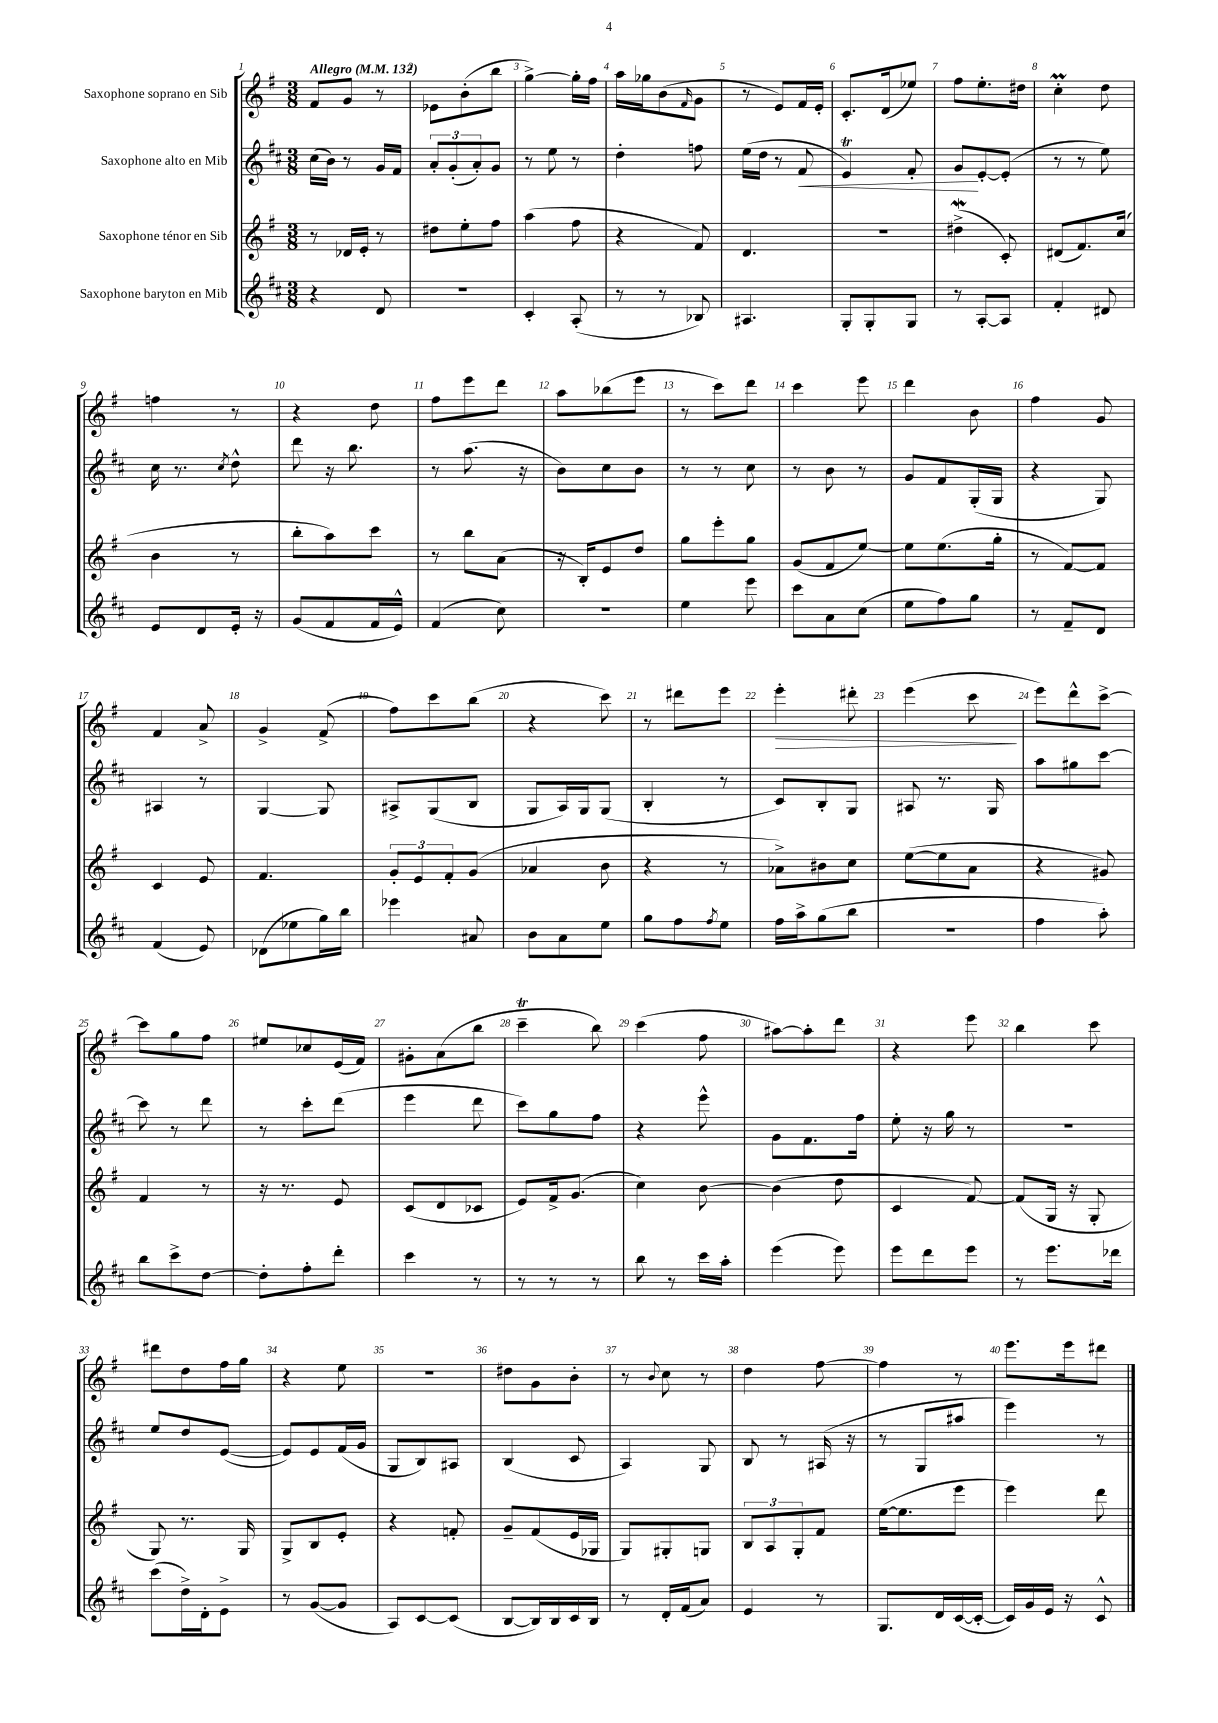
<<
\new StaffGroup <<
\new Staff = "s0" \with { instrumentName = "Saxophone soprano en Sib" } {
    \clef treble \key g \major \numericTimeSignature \time 3/8 \tempo "Allegro" 4 = 132
    fis'8 g'8 r8 |
    ees'8 b'8-.( b''8 |
    g''4~->) g''16-. fis''16 |
    a''16 ges''16 b'8( \grace { fis'16 } g'8 |
    r8 e'8) fis'16 e'16-. |
    c'8.-. d'16( ees''8) |
    fis''8 e''8.-. dis''16 |
    c''4-.\prall d''8 |
    f''4 r8 |
    r4 d''8 |
    fis''8 e'''8 d'''8 |
    a''8 bes''8( e'''8 |
    r8 c'''8) d'''8 |
    c'''4 e'''8 |
    d'''4 b'8 |
    fis''4 g'8 |
    fis'4 a'8-> |
    g'4-> fis'8->( |
    fis''8) c'''8 b''8( |
    r4 c'''8) |
    r8 dis'''8 e'''8 |
    e'''4-.\> dis'''8-. |
    e'''4( c'''8\! |
    e'''8) d'''8-^ c'''8~-> |
    c'''8 g''8 fis''8 |
    eis''8 ces''8 e'16( fis'16) |
    gis'8-. a'8( b''8 |
    c'''4--\trill b''8) |
    c'''4( fis''8 |
    ais''8~) ais''8-. d'''8 |
    r4 e'''8 |
    b''4 c'''8 |
    dis'''8 d''8 fis''16 g''16 |
    r4 e''8 |
    R4. |
    dis''8 g'8 b'8-. |
    r8 \appoggiatura { b'8 } c''8 r8 |
    d''4 fis''8~ |
    fis''4 r8 |
    e'''8. e'''16 dis'''8 \bar "|." |
}
\new Staff = "s1" \with { instrumentName = "Saxophone alto en Mib" } {
    \clef treble \key d \major \numericTimeSignature \time 3/8
    cis''16( b'16) r8 g'16 fis'16 |
    \tuplet 3/2 { a'8-. g'8-.( a'8-.) } g'8 |
    r8 e''8 r8 |
    d''4-. f''8 |
    e''16( d''16 r8 fis'8\< |
    e'4\trill) fis'8-. |
    g'8\! e'8~-. e'8-.( |
    r8 r8 e''8) |
    cis''16 r8. \acciaccatura { cis''8 } d''8-^ |
    d'''8 r16 b''8. |
    r8 a''8.( r16 |
    b'8) cis''8 b'8 |
    r8 r8 cis''8 |
    r8 b'8 r8 |
    g'8 fis'8 g16-.( g16 |
    r4 g8) |
    ais4 r8 |
    g4~ g8 |
    ais8-> g8( b8 |
    g8 a16) g16 g8( |
    b4-. r8 |
    cis'8) b8-. g8 |
    ais8 r8. g16 |
    a''8 gis''8 cis'''8~ |
    cis'''8 r8 d'''8 |
    r8 cis'''8-. d'''8( |
    e'''4 d'''8 |
    cis'''8) g''8 fis''8 |
    r4 e'''8-^ |
    g'8 fis'8. fis''16 |
    e''8-. r16 g''16 r8 |
    R4. |
    e''8 d''8 e'8~( |
    e'8) e'8 fis'16( g'16 |
    g8 b8) ais8 |
    b4( cis'8 |
    a4) g8 |
    b8 r8 ais16( r16 |
    r8 g8 ais''8 |
    e'''4) r8 \bar "|." |
}
\new Staff = "s2" \with { instrumentName = "Saxophone ténor en Sib" } {
    \clef treble \key g \major \numericTimeSignature \time 3/8
    r8 des'16 e'16-. r8 |
    dis''8 e''8-. fis''8 |
    a''4( fis''8 |
    r4 fis'8) |
    d'4. |
    R4. |
    dis''4->\mordent( c'8-.) |
    dis'8( fis'8.) c''16( |
    b'4 r8 |
    b''8-. a''8) c'''8 |
    r8 b''8 a'8( |
    r16 b16-.) e'8 d''8 |
    g''8 e'''8-. g''8 |
    g'8( fis'8 e''8~) |
    e''8 e''8.( g''16-. |
    r8 fis'8~) fis'8 |
    c'4 e'8 |
    fis'4. |
    \tuplet 3/2 { g'8-. e'8 fis'8-. } g'8( |
    aes'4 b'8 |
    r4 r8 |
    aes'8->) bis'8 c''8 |
    e''8~( e''8 a'8 |
    r4 gis'8) |
    fis'4 r8 |
    r16 r8. e'8 |
    c'8( d'8 ces'8 |
    e'8) fis'16-> g'8.( |
    c''4) b'8~ |
    b'4( d''8 |
    c'4 fis'8~) |
    fis'8( g16 r16 g8-. |
    g8) r8. g16 |
    g8-> b8 e'8-. |
    r4 f'8-. |
    g'8-- fis'8( e'16 ges16 |
    g8) gis8-. g8 |
    \tuplet 3/2 { b8 a8 g8-. } fis'8 |
    e''16~( e''8. e'''8 |
    e'''4) d'''8 \bar "|." |
}
\new Staff = "s3" \with { instrumentName = "Saxophone baryton en Mib" } {
    \clef treble \key d \major \numericTimeSignature \time 3/8
    r4 d'8 |
    R4. |
    cis'4-. a8-.( |
    r8 r8 bes8) |
    ais4. |
    g8-. g8-. g8 |
    r8 a8~-. a8 |
    fis'4-. dis'8 |
    e'8 d'8 e'16-. r16 |
    g'8( fis'8 fis'16 e'16-^) |
    fis'4( cis''8) |
    R4. |
    e''4 e'''8 |
    cis'''8 a'8 cis''8( |
    e''8 fis''8) g''8 |
    r8 fis'8-- d'8 |
    fis'4( e'8) |
    des'8( ees''8 g''16) b''16 |
    ees'''4 ais'8 |
    b'8 a'8 e''8 |
    g''8 fis''8 \acciaccatura { fis''8 } e''8 |
    fis''16 a''16-> g''8( b''8 |
    R4. |
    fis''4 a''8-.) |
    b''8 cis'''8-> d''8~ |
    d''8-. fis''8-. d'''8-. |
    cis'''4 r8 |
    r8 r8 r8 |
    b''8 r8 cis'''16 a''16-. |
    e'''4( e'''8) |
    e'''8 d'''8 e'''8 |
    r8 e'''8. des'''16 |
    cis'''8( d''16->) d'16-. e'8-> |
    r8 g'8~( g'8 |
    a8) cis'8~ cis'8( |
    b8~ b16) b16 cis'16 b16 |
    r8 d'16-. fis'16( a'8) |
    e'4 r8 |
    g8. d'16 cis'16~( cis'16~-. |
    cis'16) g'16 e'16 r16 cis'8-^ \bar "|." |
}
>>
>>
\layout { \context { \Score \override BarNumber.break-visibility = ##(#f #t #t) barNumberVisibility = #all-bar-numbers-visible } }
